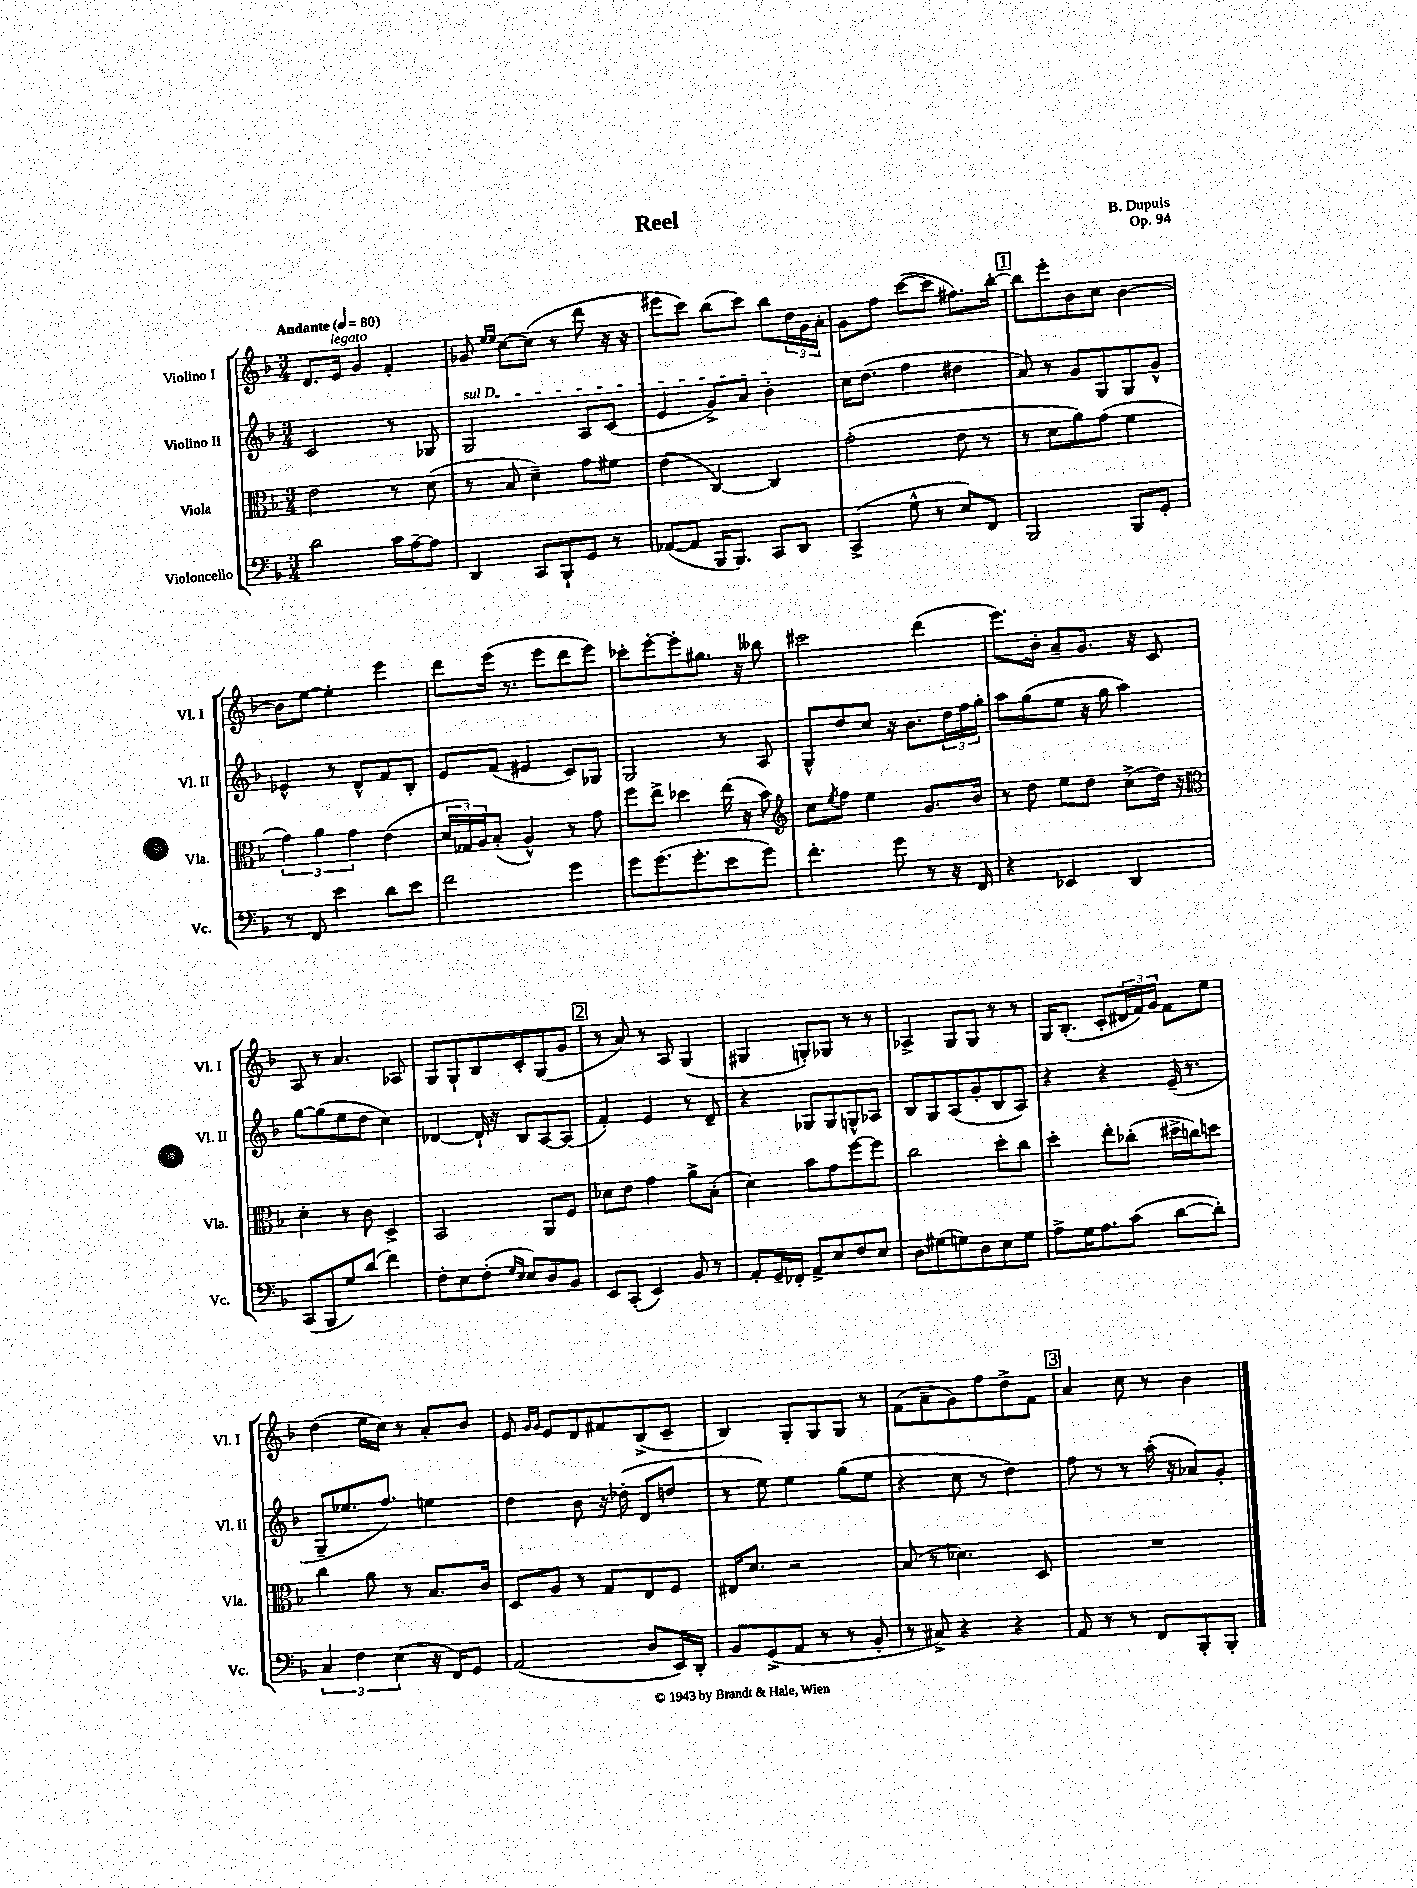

**kern	**kern	**kern	**kern
*staff4	*staff3	*staff2	*staff1
*clefF4	*clefC3	*clefG2	*clefG2
*k[b-]	*k[b-]	*k[b-]	*k[b-]
*M3/4	*M3/4	*M3/4	*M3/4
*MM80	*MM80	*MM80	*MM80
2d\	2e\	2c/	8.d/L
.	.	.	16e/Jk
.	.	.	4g/
16c\LL	8r	8r	4f'/
[16A~\J	.	.	.
8A\]J	(8d\	8G-/	.
=	=	=	=
4DD/	8r	2G/	8g-/
.	.	.	16qqee/LL
.	.	.	16qqee/JJ
.	8B-/	.	[8cc\L
8CC/L	4d~\)	.	(8cc\]J
8BBB-`/	.	.	8r
8GG/J	8g\L	8A/L	8ddd\
8r	8f#\J	(8c/J	16r
.	.	.	16r
=	=	=	=
([8AA-/L	(4e\	4e/	8eee#\L
8AA-/]J	.	.	8ccc\J)
16BBB-/LK	[4C/)	8g^/L)	(8bb-\L
8.BBB-/J)	.	.	.
.	.	8a/J	8ccc\J)
8CC/L	4C/]	4b-'\	8bb-\L
8DD/J	.	.	24dd\L
.	.	.	24g\
.	.	.	24a'\JJ
=	=	=	=
(4CC^/	(2g'\	16cc\LK	8g\L
.	.	(8.dd\J	.
.	.	.	8ff\J
8G^^\	.	4ff\	([8ccc\L
8r	.	.	8ccc\]J
8E/L)	8e\	4dd#\	8.ff#\L)
8FF/J	8r	.	.
.	.	.	[16bb-'\Jk
=	=	=	=
2BBB-/	8r	8a/)	8bb-\]L
.	8d\L	8r	8eee'\
.	8a\)	8g/L	8b-\
.	(8g\J	8G/	8cc\J
8BBB-/L	4f\	8G/	[4b-\
8GG'/J	.	8g^^/J	.
=	=	=	=
8r	6g\)	4e-^^/	8b-\]L
8FF/	.	.	[8ee\J
.	6a\	.	.
4e\	.	8r	4ee'\]
.	6g\	.	.
.	.	8d^^/L	.
8d\L	(4e\	8f/	4eee\
8e\J	.	8B-'/J	.
=	=	=	=
2f\	24d/LL	8e/L	8ddd\L
.	24G-/)	.	.
.	24A/J	.	.
.	(8B-'/J	(8f/J	(16eee\Jk
.	.	.	8.r
.	4A^^/)	4e#/	.
.	.	.	8eee\L
4g\	8r	8c/L)	8ddd\
.	8g\	8G-/J	8eee\J)
=	=	=	=
8g\L	8ff\L	2G/	8ccc-'\L
(8.g\	8ee^\J	.	[8eee'\
.	4dd-\	.	8eee'\]
8.g'\	.	.	.
.	.	.	8.gg#\J
8e\	(16ee\	8r	.
.	16r	.	16r
8g\J)	8b-\)	8A/	8bb--\
=	=	=	=
*	*clefG2	*	*
4.f'\	8cc\L	8G^^/L	2ccc#\
.	8qee/	.	.
.	8ff\J	8dd/	.
.	4ee\	8cc/J	.
8g\	.	16r	.
.	.	8.b-\L	.
8r	8.g/L	.	(4ddd\
16r	.	24dd\L	.
.	.	24ff\	.
16FF/	16b-/Jk	.	.
.	.	24gg'\JJ	.
=	=	=	=
4r	8r	8aa\L	8.eee\L)
.	8dd\	(8gg\	.
.	.	.	16b-'\Jk
4EE-/	8ee\L	8ee\J	8a~/L
.	8dd\J	16r	8.g/J
.	.	16gg\	.
4DD/	(8cc^\L	4aa\)	.
.	.	.	16r
.	16dd\Jk)	.	8c/
.	16r	.	.
=	=	=	=
*	*clefC3	*	*
(8CC/L	4d'\	[8gg\L	8A/
8BBB-/	.	(8gg\]	8r
8G/)	8r	8ee\	4.a/
(8d/J	8c\	8dd\J	.
4f\)	4D^/	4cc\)	.
.	.	.	8A-/
=	=	=	=
8F'\L	2BB-/	[4d-/	8G/L
8E\	.	.	8G`/
(8F'\J	.	16d-`/]	8B-/
.	.	16r	.
16qqG/LL	.	.	.
16qqE/JJ	.	.	.
8E/L)	.	8B-/L	8c'/
8D/	8AA/L	[8A/	(8G/
8BB-/J	8F/J	(8A/]J	8g/J
=	=	=	=
8EE/L	8d-\L	4f'/)	8r
(8CC'/J	8e\J	.	8a/)
4EE/)	4g\	4e/	8r
.	.	.	8A/
8BB-/	8a^\L	8r	(4G/
8r	(8B-'\J	8d~/	.
=	=	=	=
8AA'/L	4d\)	4r	4G#/
16GG~/L	.	.	.
16FF-'/JJ	.	.	.
8AA^/L	8b-\L	8G-/L	8G'/L)
8E/	8g\	8G-/	8G-/J
8F/	[8ff\	8G^^/	8r
8E/J	8ff\]J	8A-/J	8r
=	=	=	=
8D\L	2cc\	8B-/L	4A-^/
(8G#\	.	8G/	.
8G\)	.	(8A/	8G/L
8D\	.	8g'/	8G/J
8E\	8dd'\L	8B-/	8r
8G\J	8cc\J	8A/J)	8r
=	=	=	=
8A^\L	4dd'\	4r	16G/LK
.	.	.	(8.B-'/J
16G\K	.	.	.
8.A\	.	.	.
.	8ee'\L	4r	8c'/L
(8c\J	(8cc-'\J	.	24d#/L
.	.	.	24f/)
.	.	.	24g/JJ
[8d\L	16dd#^\LL	(16e~/	8f\L
.	16cc\J)	8.r	.
8d'\]J)	8dd\J	.	8ee\J
=	=	=	=
6C/	4cc\	8G~/L	(4dd\
.	.	8.ee-/	.
6F\	.	.	.
.	8a\	.	16ee\LL
.	.	8.ff/J)	16cc\JJ)
(6E\	.	.	.
.	8r	.	8r
16r	8.B-/L	4ee\	8a'/L
16FF/LK)	.	.	.
8GG/J	.	.	8b-/J
.	16c/Jk	.	.
=	=	=	=
(2AA/	8D/L	4dd\	8e/
.	.	.	16qqg/LL
.	.	.	16qqg/JJ
.	8A/J	.	8e/L
.	8r	8b-\	8d/
.	8G/L	16r	8f#/
.	.	(16dd-'\	.
8D/L	8E/	8d/L	(8B-^/
16EE/L)	8F/J	8dd/J	8c~/J
16DD'/JJ	.	.	.
=	=	=	=
8BB-/L	16E#/LK	8r	4B-/)
.	8.d/J	.	.
(8GG^/	.	8ee\)	.
8AA/J	2r	4ee\	8G'/L
8r	.	.	8G/
8r	.	(8gg\L	8G/J
8BB-'/	.	8ee\J	8r
=	=	=	=
8r	(8B-/	4r	(8f\L
8C#^/)	8r	.	8a~\
4r	4.d-\)	8cc\	8g\)
.	.	8r	8ff\
4r	.	4dd\)	8dd^\
.	8D/	.	8f\J
=	=	=	=
8AA/	2.r	8ff\	4a/
8r	.	8r	.
8r	.	8r	8cc\
8FF/L	.	(16aa'\	8r
.	.	16r	.
8BBB-'/	.	8a-/L)	4b-\
8BBB-'/J	.	8g'/J	.
==	==	==	==
*-	*-	*-	*-
